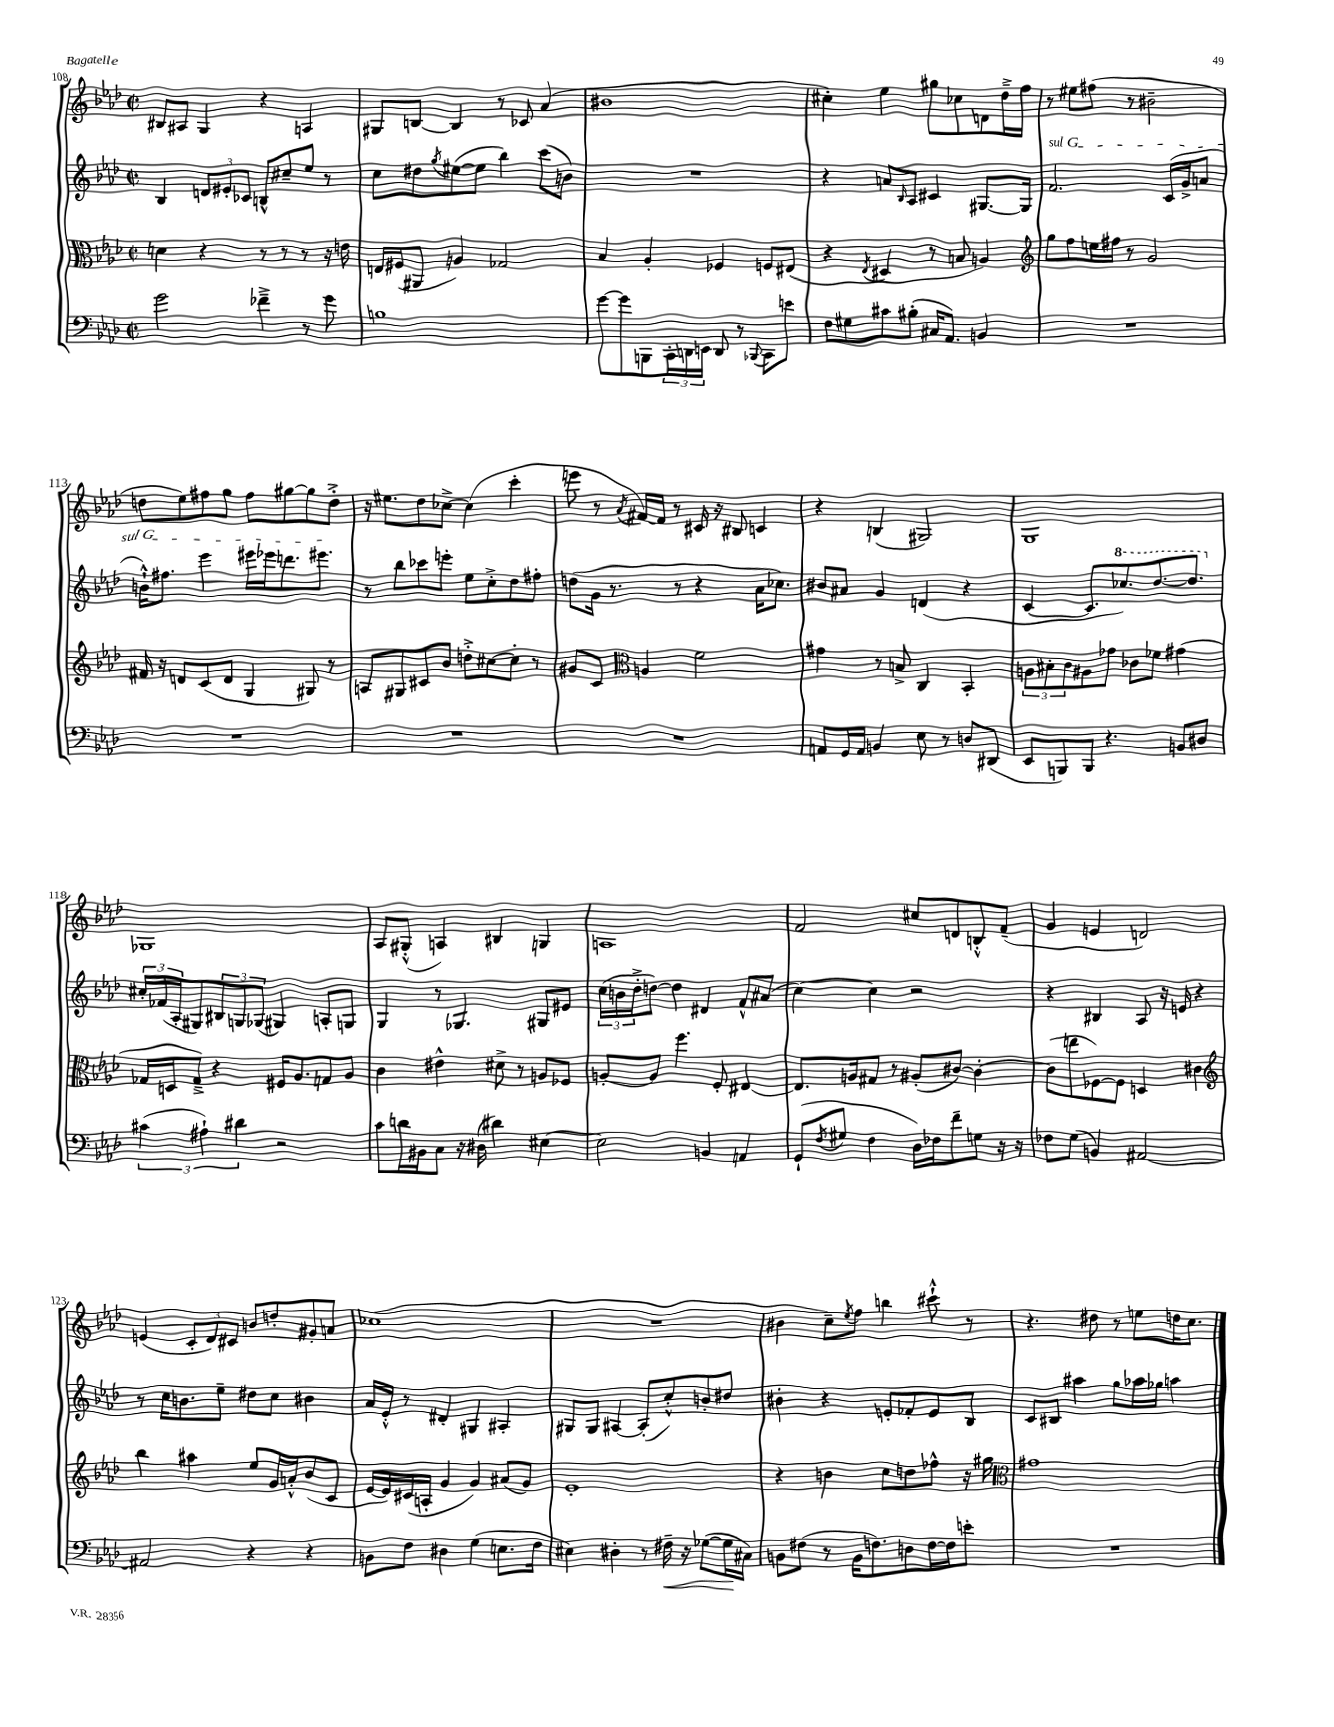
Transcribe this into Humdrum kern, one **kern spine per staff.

**kern	**dynam	**kern	**kern	**kern
*part4	*part4	*part3	*part2	*part1
*staff4	*staff4	*staff3	*staff2	*staff1
*clefF4	*	*clefC3	*clefG2	*clefG2
*k[b-e-a-d-]	*	*k[b-e-a-d-]	*k[b-e-a-d-]	*k[b-e-a-d-]
*M2/2	*	*M2/2	*M2/2	*M2/2
*met(c|)	*	*met(c|)	*met(c|)	*met(c|)
=108	=108	=108	=108	=108
2g\	.	4dn\	4B-/	8B#X/L
.	.	.	.	8A#X/J
.	.	4r	12dn/L	4G/
.	.	.	12e#X'/	.
.	.	.	12c-X/J	.
4f-X~^\	.	8r	8Bn^^/L	4r
.	.	8r	8cc#X~/	.
8r	.	8r	8ee-/J	4An/
8g\	.	16r	8r	.
.	.	16en\	.	.
=109	=109	=109	=109	=109
1Bn	.	16En/LL	8cc\L	8G#X/L
.	.	(16F#X/J	.	.
.	.	8AA#X/J	8dd#X\	[8Bn/J
.	.	.	8qgg/	.
.	.	4An/)	([8ee#X\	4B/]
.	.	.	8ee#\J]	.
.	.	2G-X/	4bb-\)	8r
.	.	.	.	8c-X/
.	.	.	(8ccc\L	(4a-/
.	.	.	8bn\J)	.
=110	=110	=110	=110	=110
[8g\L	.	4B-/	1r	1b#X
8g\]	.	.	.	.
8BBBn\	.	4A-'/	.	.
24CC'\L	.	.	.	.
24DDn\	.	.	.	.
24EEn\JJ	.	.	.	.
8DD/	.	4F-X/	.	.
8r	.	.	.	.
8qqBBB-X/	.	.	.	.
8CC\L	.	8Fn/L	.	.
8en\J	.	(8E#X/J	.	.
=111	=111	=111	=111	=111
8F\L	.	4r	4r	4cc#X'\)
8G#X\	.	.	.	.
.	.	8qE-/	.	.
8c#X\	.	4D#X/	8an/L	4ee-\
.	.	.	16qqB-/	.
(8B#X'\J	.	.	8A-/J	.
16C#X/KL	.	8r	4c#X/	8gg#X\L
8.AA-/J)	.	.	.	.
.	.	8Bn/	.	8cc-X\
4BBn/	.	4An/)	[8.G#X/L	8dn\
.	.	.	.	16dd-~^\L
.	.	.	16G#/Jk]	16ff\JJ
=112	=112	=112	=112	=112
*	*	*clefG2	*	*
!	!	!	!LO:TX:a:i:t=sul G	!
1r	.	8gg\L	2.f/	8r
.	.	8ff\	.	8ee#X\L
.	.	16een\L	.	(8ff#X\J
.	.	16ff#X\JJ	.	.
.	.	8r	.	8r
.	.	2g/	.	2b#X~\
.	.	.	(16c/LL	.
.	.	.	16g^/J	.
.	.	.	8an/J	.
!!LO:LB:g=z
=113	=113	=113	=113	=113
1r	.	16f#X/	16bn`^^\KL)	8ddn\L
.	.	16r	8.ff#X\J	.
.	.	8dn/L	.	8ee-\)
.	.	(8c/	4eee-\	8ff#X\
.	.	8d/J	.	8gg\J
.	.	4G/	16eee#X\LL	8ff#\L
.	.	.	16eee-X\J	.
.	.	.	8.dddn\	[8gg#X\
.	.	8G#X/)	.	8gg#\]
.	.	.	8.eee#X\J	.
.	.	8r	.	8dd'^\J
=114	=114	=114	=114	=114
1r	.	8An/L	8r	16r
.	.	.	.	8.ee#X\L
.	.	8G#X/	8bb-\L	.
.	.	8c#X/	8ccc-X\	8dd-\
.	.	8b-/J	8eeen'\J	[8cc-X^\J
.	.	8ddn'^\L	8ee-\L	(4cc-\]
.	.	[8cc#X\	8cc'^\	.
.	.	8cc#'\J]	8dd-\	4ccc'\
.	.	8r	8ff#X'\J	.
=115	=115	=115	=115	=115
1r	.	8g#X/L	(8ddn\L	8eeen\
.	.	8c/J	16g\Jk	8r
.	.	.	8.r	.
*	*	*clefC3	*	*
.	.	.	.	8qa-/
.	.	4An/	.	[16f#X/LL)
.	.	.	.	16f#/JJ]
.	.	.	8r	8r
.	.	2f\	4r	16c#X/
.	.	.	.	16r
.	.	.	.	8B#X/
.	.	.	16a-\KL	4cn/
.	.	.	8.cc-X\J)	.
=116	=116	=116	=116	=116
8AAn/L	.	4g#X\	8b#X/L	4r
16GG/L	.	.	8a#X/J	.
16AA/JJ	.	.	.	.
4BBn/	.	8r	4g/	(4Bn/
.	.	8Bn^/	.	.
8E-\	.	4C/	(4dn/	2G#X/)
8r	.	.	.	.
8Dn/L	.	4BB-'/	4r	.
(8DD#X/J	.	.	.	.
=117	=117	=117	=117	=117
8EE-/L	.	12An\L	[4c/	1G
.	.	12B#X'\	.	.
8BBBn/)	.	.	.	.
.	.	12c\	.	.
8BBB/J	.	8A#X\	8.c/L]	.
4.r	.	8g-X\J	.	.
*	*	*	*8va	*
.	.	.	8.ccc-X/)	.
.	.	8c-X\L	.	.
.	.	8f-X\J	[8.ddd-/	.
8BBn/L	.	(4g#X\	.	.
.	.	.	8.ddd-/J]	.
8D#X/J	.	.	.	.
!!LO:LB:g=z
=118	=118	=118	=118	=118
*	*	*	*X8va	*
(6c#X\	.	16G-X/LL	24cc#X'/LL	1G-X
.	.	.	(24f-X/	.
.	.	16Dn/J	.	.
.	.	.	24A-'/J	.
.	.	8G-~^/J)	8G#X/)	.
6A#X`\)	.	.	.	.
.	.	4r	12B#X/	.
6d#X\	.	.	12Gn/	.
.	.	.	(12G-X/J	.
2r	.	16F#X/KL	4G#X/)	.
.	.	8.A-/	.	.
.	.	8Gn/	8An'/L	.
.	.	8A-/J	8Gn/J	.
=119	=119	=119	=119	=119
8c\L	.	4c\	4G/	8A-/L
16dn\L	.	.	.	(8G#X'^^/J
16BB#X\J	.	.	.	.
8C\J	.	4e#X^^\	8r	4An/)
16r	.	.	4.G-X/	.
(16D#X\	.	.	.	.
4d#X\)	.	8d#X^\	.	4B#X/
.	.	8r	.	.
[4E#X\	.	8An/L	8G#X/L	4Gn/
.	.	8F-X/J	8e#X/J	.
=120	=120	=120	=120	=120
2E#\]	.	[8An'/L	(24cc\LL	1An
.	.	.	24bn\	.
.	.	.	24dd-'^\J	.
.	.	8A/J]	[8ddn\J)	.
.	.	4.ff\	4dd\]	.
4BBn/	.	.	4d#X/	.
.	.	8F'/	.	.
4AAn/	.	[4E#X/	8f^^/L	.
.	.	.	(8a#X/J	.
=121	=121	=121	=121	=121
(8GG`/L	.	8.E#/L]	[4cc\)	2f/
8qF/	.	.	.	.
8G#X/J	.	.	.	.
.	.	16An/k	.	.
4F\	.	8G#X/J	4cc\]	.
.	.	8r	.	.
16D-\LL)	.	(8A#X'/L	2r	8cc#X/L
16F-X\J	.	.	.	.
8f~\	.	[8c#X/J)	.	8dn/
8Gn\J	.	4c#'\_	.	8Bn'^^/
16r	.	.	.	(8f~/J
16r	.	.	.	.
=122	=122	=122	=122	=122
8F-X\L	.	(8c#\L]	4r	4g/
(8G\J	.	8een\	.	.
4BBn/)	.	[8F-X\)	4B#X/	4en/
.	.	8F-\J]	.	.
[2AA#X/	.	4Dn/	8A-/	2dn/)
.	.	.	16r	.
.	.	.	16en/	.
.	.	4c#X\	4r	.
!!LO:LB:g=z
=123	=123	=123	=123	=123
*	*	*clefG2	*	*
2AA#X/]	.	4bb-\	8r	(4en/
.	.	.	16cc\KL	.
.	.	.	8.bn\	.
.	.	4aa#X\	.	12c'/L
.	.	.	.	12d-/)
.	.	.	8ee-~\J	.
.	.	.	.	12c#X/J
4r	.	8ee-/L	8dd#X\L	8bn/L
.	.	16g/L	8cc\J	8ddn'/
.	.	16an'^^/J	.	.
4r	.	(8b-/	4b#X\	8g#X'/
.	.	8c/J	.	8an/J
=124	=124	=124	=124	=124
8BBn\L	.	[16e-/LL	16a-/LL	(1cc-X
.	.	16e-/])	16e-'^^/JJ	.
8F\J	.	(16c#X/	8r	.
.	.	16An'/JJ	.	.
4D#X\	.	4g/	4d#X'/	.
(4G\	.	4g/)	4G#X/	.
8.En\L	.	(8a#X/L	4A#X'/	.
.	.	8g/J)	.	.
16F\Jk	.	.	.	.
=125	=125	=125	=125	=125
4E#X\)	.	1e-'	8G#X/L	1r
.	.	.	8G#/J	.
4D#X'\	.	.	[4A#X/	.
8r	.	.	(8A#'/L]	.
!	!LO:HP:b	!	!	!
16F#X~\	<	.	8cc'^^/)	.
16r	.	.	.	.
([8G-X\L	.	.	8bn'/	.
16G-\L]	.	.	8dd#X/J	.
16C#X\JJ)	[	.	.	.
=126	=126	=126	=126	=126
8BBn\L	.	4r	4b#X'\	4b#X\
(8F#X\J	.	.	.	.
8r	.	4bn\	4r	8cc~\L)
.	.	.	.	8qee-/
16BB\KL	.	.	.	8ff\J
8.Fn\)	.	.	.	.
.	.	8cc\L	8en'/L	4bbn\
8Dn\	.	8ddn\	8f-X'/	.
[16F\L	.	8ff-X^^\J	8e/	8ccc#X`^^\
16F\J]	.	.	.	.
8en'\J	.	16r	8B-/J	8r
.	.	16gg#X\	.	.
=127	=127	=127	=127	=127
*	*	*clefC3	*	*
1r	.	1g#X	8c/L	4.r
.	.	.	8B#X/J	.
.	.	.	4aa#X\	.
.	.	.	.	8dd#X\
.	.	.	8gg\L	8r
.	.	.	16aa-X\L	8een\L
.	.	.	16gg-X\JJ	.
.	.	.	4aan\	16ddn\K
.	.	.	.	8.cc\J
==	==	==	==	==
*-	*-	*-	*-	*-
